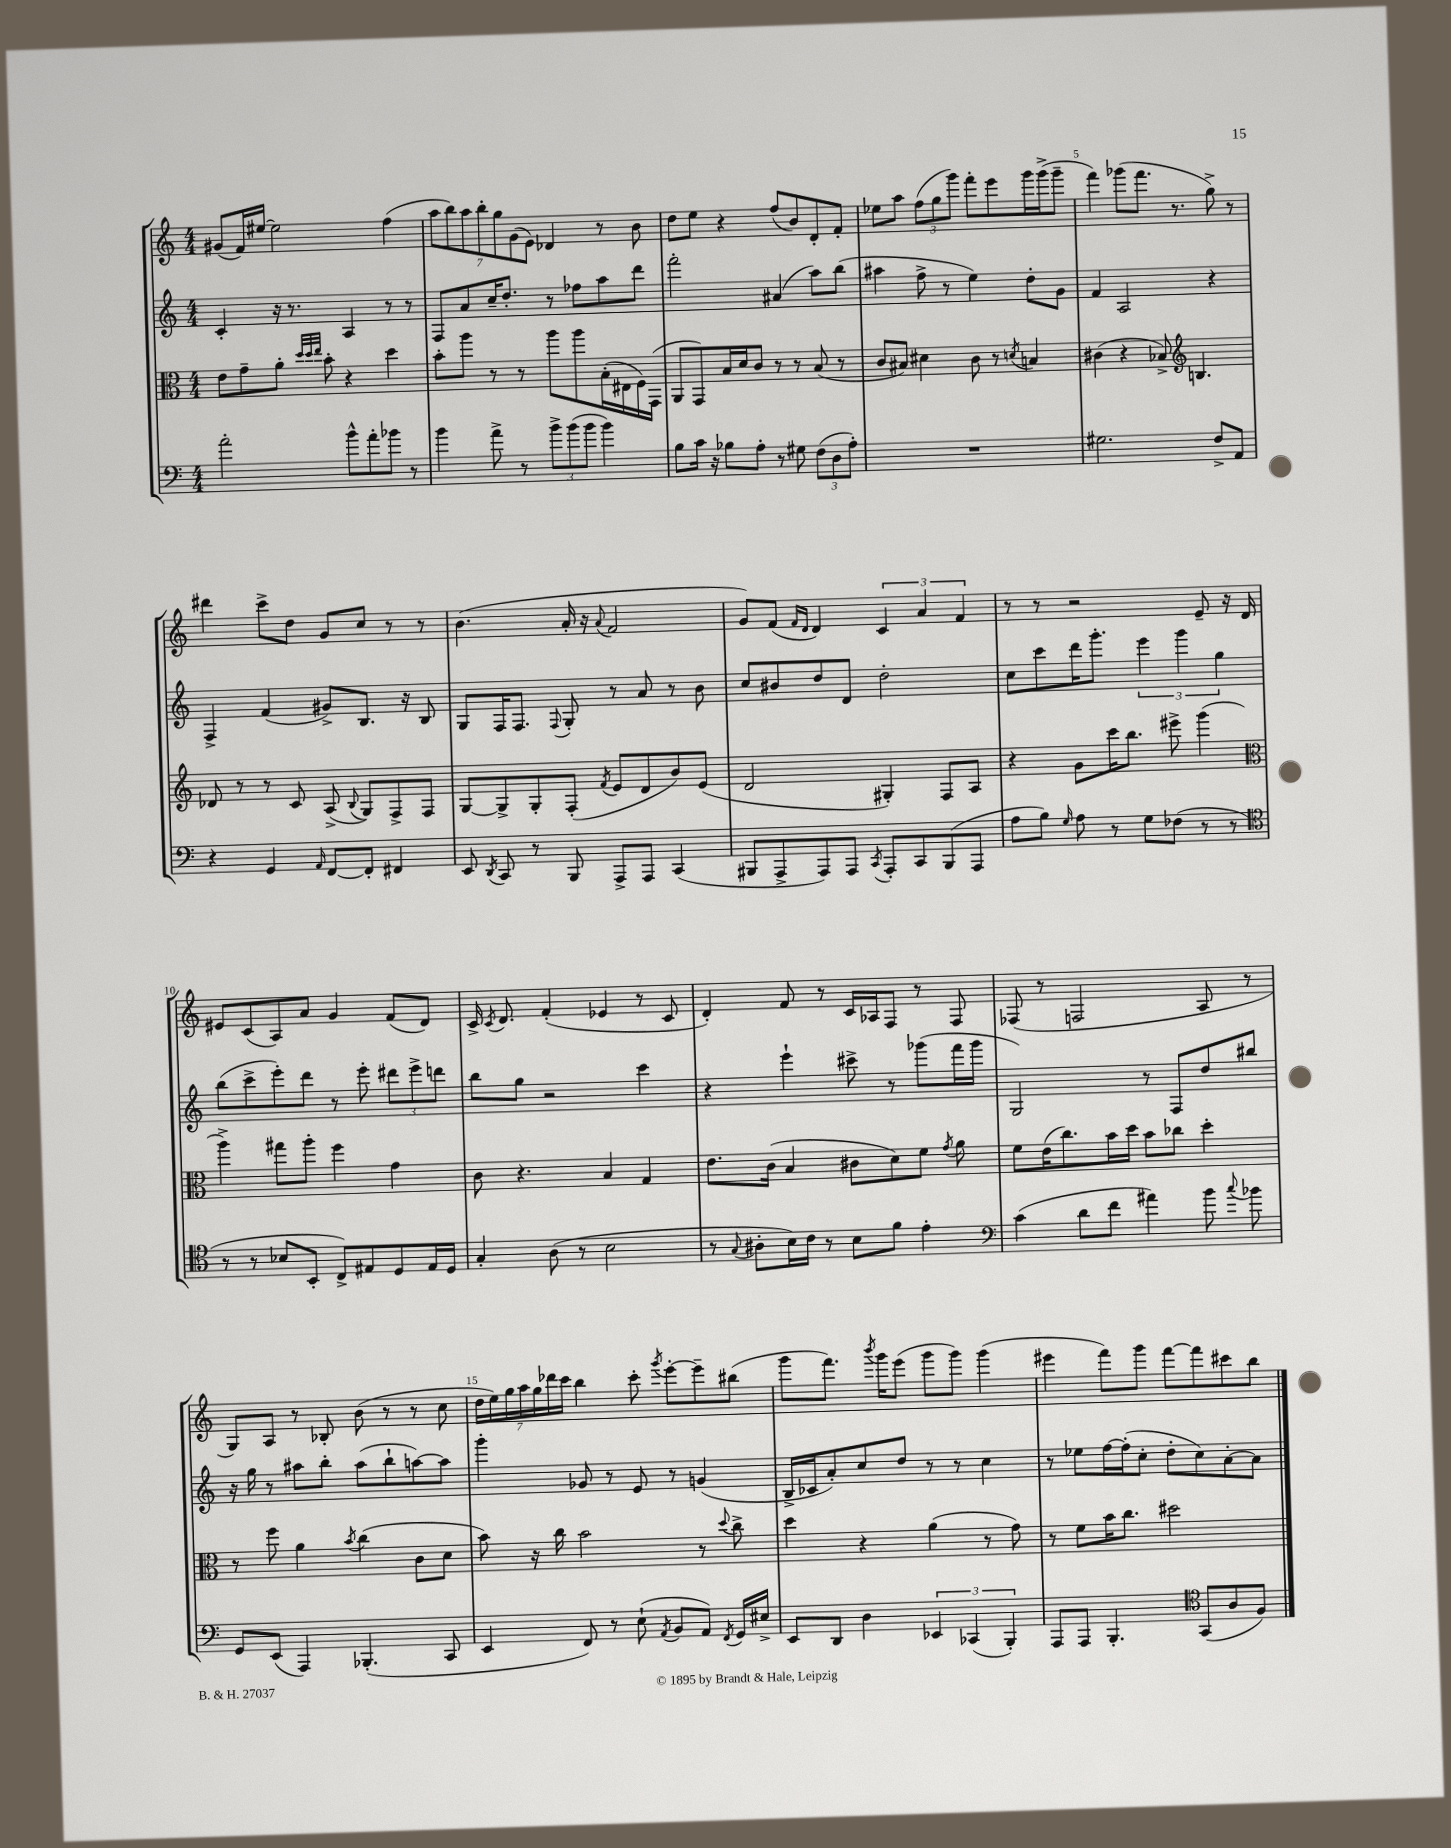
<<
\new StaffGroup <<
\new Staff = "s0" {
    \clef treble \key c \major \numericTimeSignature \time 4/4
    \autoBeamOff gis'8[( f'16) eis''16]~ eis''2 f''4( |
    \tuplet 7/4 { a''8[ b''8) a''8 b''8-. g''8 g'8( e'8]) } des'4 r8 b'8 |
    d''8[ e''8] r4 f''8[( b'8) d'8-. f'8]-. |
    ees''8[ a''8] \tuplet 3/2 { f''8[( g''8 g'''8]) } f'''8[-. e'''8 g'''16 g'''16->( g'''8]-- |
    f'''4) ges'''8[( f'''8.] r8. g''8->) r8 |
    dis'''4 c'''8[-> d''8] g'8[ c''8] r8 r8 |
    b'4.( a'16-. r16 \appoggiatura { a'8 } f'2 |
    g'8[) f'8]( \grace { f'16[ d'16] } d'4) \tuplet 3/2 { c'4 a'4 f'4 } |
    r8 r8 r2 e'8-- r16 d'16 |
    eis'8[ c'8( a8) a'8] g'4 f'8[( d'8]) |
    c'16-> \acciaccatura { c'8 } d'8. f'4-.( ees'4 r8 c'8 |
    d'4-.) f'8 r8 c'16[ aes16 f8] r8 f8 |
    fes8( r8 f2 a8 r8 |
    g8[) a8] r8 bes8-. b'8( r8 r8 c''8 |
    \tuplet 7/4 { d''16[ e''16) g''16 a''16 g''16 des'''16 c'''16] } b''4 c'''8-. \acciaccatura { g'''8 } e'''8[~-. e'''8-- bis''8]( |
    g'''8[ f'''8.]) \acciaccatura { b'''8 } g'''16[ e'''8]( g'''8[ g'''8]) g'''4( |
    eis'''4 f'''8[) g'''8] f'''8[~ f'''8 cis'''8 b''8] \bar "|." |
}
\new Staff = "s1" {
    \clef treble \key c \major \numericTimeSignature \time 4/4
    \autoBeamOff c'4-. r16 r8. a4 r8 r8 |
    f8[ a'8 c''16-- d''8.]-. r8 fes''8[ a''8 d'''8] |
    f'''2-. ais'4( a''8[) b''8]( |
    ais''4 f''8-> r8 e''4) d''8[-. g'8] |
    f'4 a2 r4 |
    f4-> f'4( gis'8[->) b8.] r16 b8 |
    g8[ f16 f8.] \appoggiatura { f8 } g8-. r8 a'8 r8 b'8 |
    c''8[ bis'8 d''8 d'8] d''2-. |
    c''8[ c'''8 d'''16 g'''8.]-. \tuplet 3/2 { e'''4 g'''4 g''4 } |
    b''8[( c'''8-> e'''8-.) d'''8] r8 e'''8-. \tuplet 3/2 { dis'''8[ e'''8-> d'''8] } |
    b''8[ g''8] r2 c'''4 |
    r4 e'''4-! cis'''8-> r8 ges'''8[( f'''16 ges'''16] |
    g2) r8 f8[ d''8 bis''8] |
    r16 g''16 r8 ais''8[ b''8]-. ais''8[( b''8-! a''8~) a''8] |
    g'''4-. ges'8 r8 e'8 r8 g'4( |
    b16[-> ces'16 a'8-.) c''8 d''8] r8 r8 c''4 |
    r8 ees''8[ f''16~ f''16-.( c''8]-. d''8[-. c''8) a'8~-. a'8] \bar "|." |
}
\new Staff = "s2" {
    \clef alto \key c \major \numericTimeSignature \time 4/4
    \autoBeamOff e'8[ g'8-- a'8]-. \grace { d''32[ d''32 e''32] } b'8-. r4 d''4 |
    b'8[-. a''8] r8 r8 a''8[ a''8 b16-.( eis16 f16) g,16]( |
    a,8[ g,8) b16 d'16 c'8] r8 r8 b8( r8 |
    c'8[ bis8]) dis'4 c'8 r8 \acciaccatura { d'8 } b4 |
    cis'4( r4 bes8->) \clef treble b4. |
    des'8 r8 r8 c'8 a8->( \appoggiatura { b8 } g8[) f8-> f8] |
    g8[~ g8-> g8-. f8]-.( \acciaccatura { f'8 } e'8[ d'8 b'8) e'8]( |
    d'2 gis4-.) f8[ a8] |
    r4 g'8[ c'''16 b''8.] eis'''8-> g'''4( |
    \clef alto a''4->) gis''8[ a''8]-. f''4 g'4 |
    c'8 r4. b4 g4 |
    e'8.[ c'16]( b4 cis'8[ d'8) f'8] \acciaccatura { g'8 } a'8 |
    f'8[ e'16( c''8.) b'16 d''16] b'8[ ces''8] d''4-. |
    r8 f''8 a'4 \acciaccatura { b'8 } c''4( c'8[ d'8] |
    b'8) r16 c''16 b'2 r8 \appoggiatura { d''8 } c''8-> |
    d''4 r4 a'4( r8 g'8) |
    r8 f'8[ b'16 c''8.] dis''2 \bar "|." |
}
\new Staff = "s3" {
    \clef bass \key c \major \numericTimeSignature \time 4/4
    \autoBeamOff a'2-. b'8[-^ a'8-. bes'8] r8 |
    b'4 a'8-> r8 \tuplet 3/2 { b'8[-> b'8( b'8] } b'4) |
    b8[ c'16] r16 bes8[ a8]-. r8 gis8 \tuplet 3/2 { f8[( d8 a8]-.) } |
    R1 |
    gis2. f8[-> a,8] |
    r4 g,4 \grace { a,16 } f,8[~ f,8]-. fis,4 |
    e,8 \acciaccatura { d,8 } c,8 r8 b,,8 a,,8[-> a,,8] c,4( |
    bis,,8[ a,,8-> a,,8) a,,8] \acciaccatura { c,8 } a,,8[-. c,8 bis,,8( a,,8] |
    a8[ b8]) \grace { g16 } a8 r8 g8[ fes8]( r8 r8 |
    \clef tenor r8 r8 bes8[ b,8]-. c8[->) eis8 d8 eis16 d16] |
    g4-. a8( r8 b2 |
    r8 \appoggiatura { g8 } ais8[-. b16) c'16] r8 b8[ f'8] e'4-. |
    \clef bass c'4( d'8[ f'8] ais'4) b'8 \appoggiatura { c''8 } bes'8 |
    g,8[ e,8]( a,,4) bes,,4.-.( c,8 |
    e,4 f,8) r8 e8-!( \acciaccatura { a,8 } b,8[ a,8]) \acciaccatura { f,8 } g,16[ eis16]-> |
    e,8[ d,8] d4 \tuplet 3/2 { ees,4 ces,4( b,,4-.) } |
    a,,8[ a,,8] b,,4.-. \clef tenor g,8[( a8 f8]) \bar "|." |
}
>>
>>
\layout { \context { \Score \override BarNumber.break-visibility = ##(#f #t #t) barNumberVisibility = #(every-nth-bar-number-visible 5) } }
